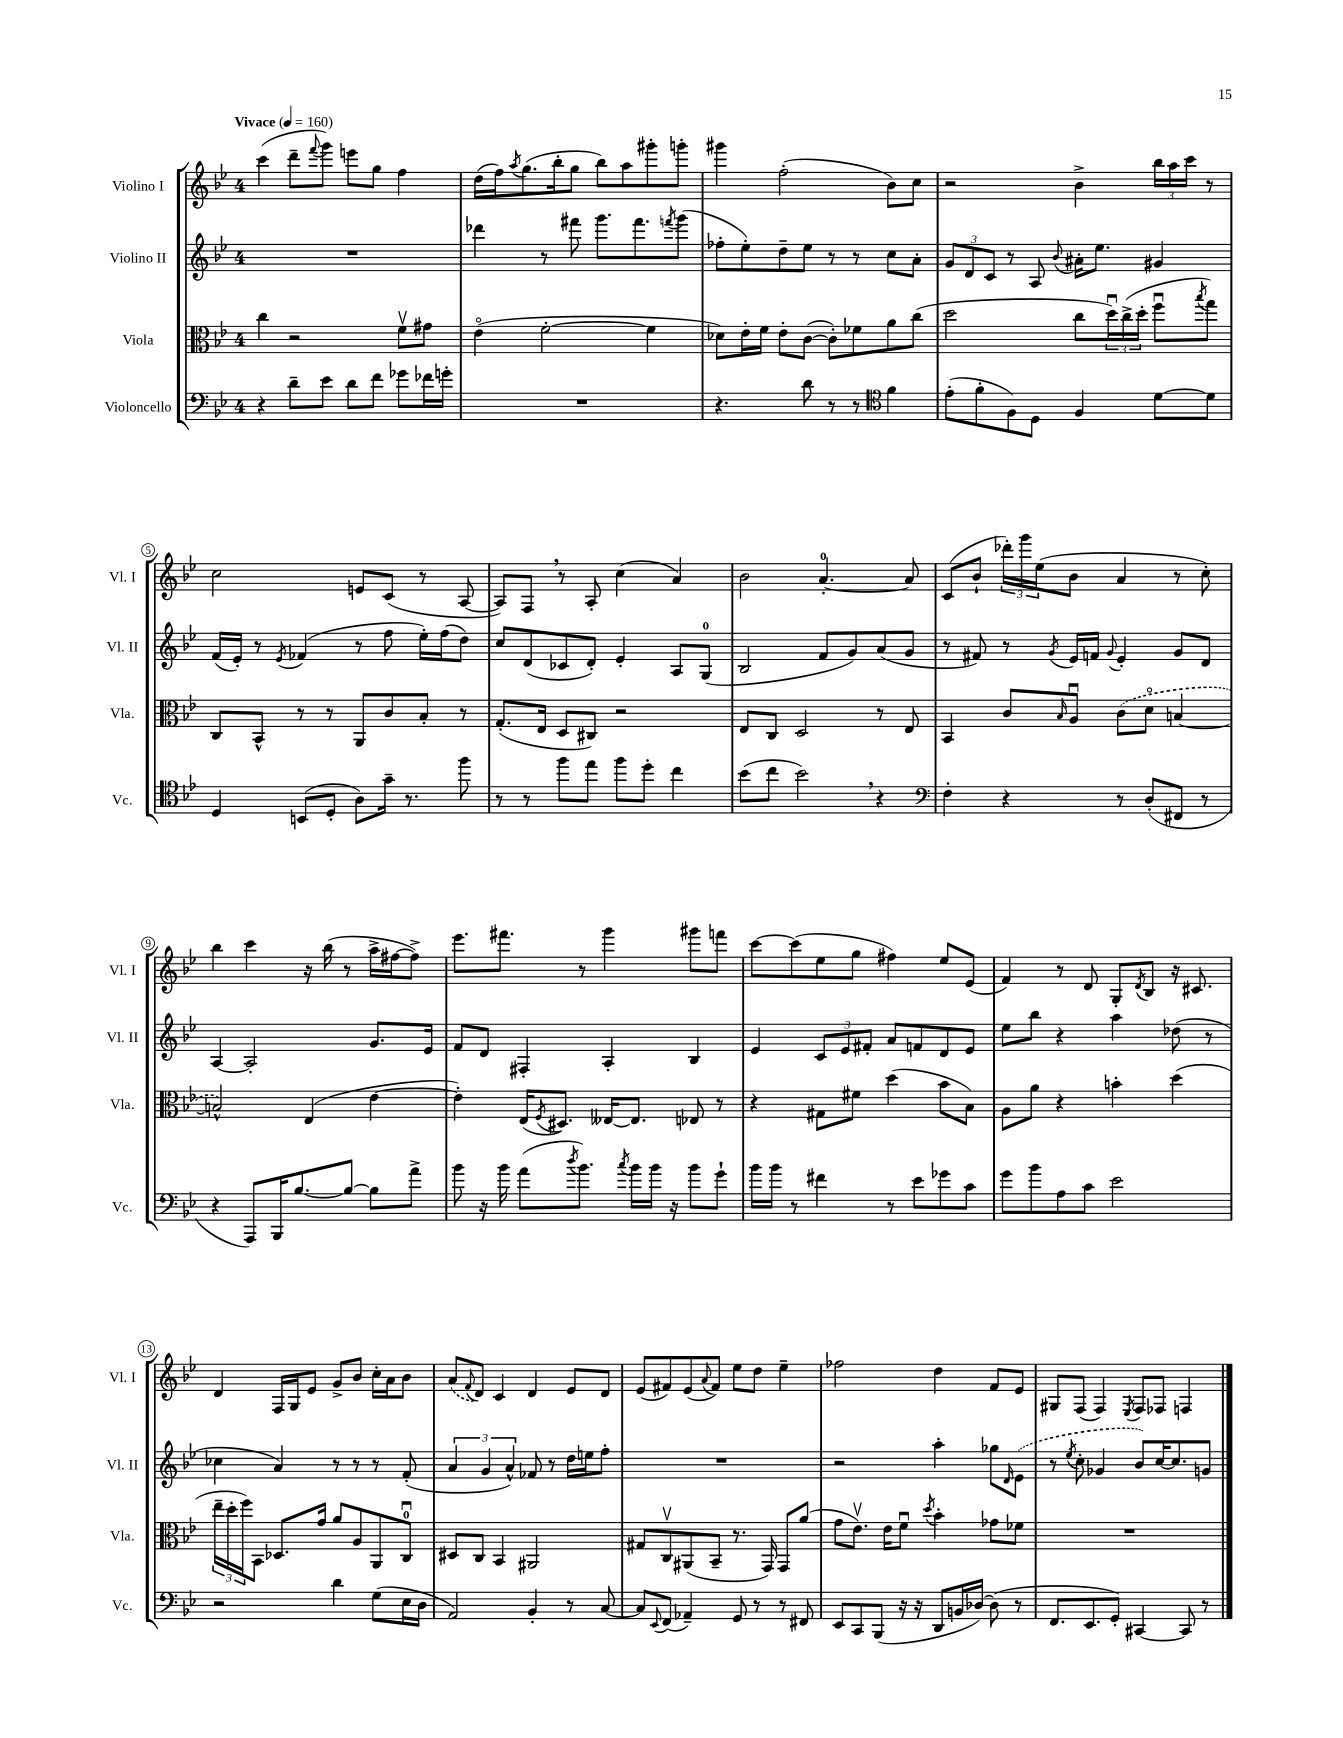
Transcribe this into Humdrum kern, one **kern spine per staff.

**kern	**kern	**kern	**kern
*part4	*part3	*part2	*part1
*staff4	*staff3	*staff2	*staff1
*I"Violoncello	*I"Viola	*I"Violino II	*I"Violino I
*I'Vc.	*I'Vla.	*I'Vl. II	*I'Vl. I
*clefF4	*clefC3	*clefG2	*clefG2
*k[b-e-]	*k[b-e-]	*k[b-e-]	*k[b-e-]
*M4/4	*M4/4	*M4/4	*M4/4
*MM160	*MM160	*MM160	*MM160
=1	=1	=1	=1
!	!	!	!LO:TX:a:B:t=Vivace
4r	4cc\	1r	(4ccc\
8d~\L	2r	.	8ddd~\L
.	.	.	8qqfff/
8e-\J	.	.	8ggg\J)
8d\L	.	.	8eeen\L
8f\J	.	.	8gg\J
8g-X\L	8fv\L	.	4ff\
16f-X\L	8g#X\J	.	.
16gn'\JJ	.	.	.
=2	=2	=2	=2
1r	(4e-\	4ddd-X\	(16dd\LL
.	.	.	16ff\J)
.	.	.	8qaa/
.	.	.	(8.gg\
.	[2f'\	8r	.
.	.	.	16bb-'\k
.	.	8fff#X\	8gg\J
.	.	8.ggg\L	8bb-\L)
.	.	.	8aa\
.	.	8.fff#\	.
.	4f\]	.	8ggg#X'\
.	.	8qfffn/	.
.	.	(8ggg\J	8gggn'\J
=3	=3	=3	=3
4.r	8d-X\L)	8ff-X'\L	4ggg#X\
.	16e-'\L	8ee-'\)	.
.	16f\JJ	.	.
.	8e-'\L	8dd~\	(2ff'\
8d\	([8c\J	8ee-\J	.
8r	8c'\L])	8r	.
8r	8f-X\	8r	.
*clefC4	*	*	*
4f\	8a\	8cc\L	8b-\L)
.	(8cc\J	8a'\J	8cc\J
=4	=4	=4	=4
(8e-'\L	2dd\	12g/L	2r
.	.	12d/	.
8f'\	.	.	.
.	.	12c/J	.
8F\)	.	8r	.
8D\J	.	8A/	.
.	.	8qqb-/	.
4F/	8cc\L	16a#X'\KL	4b-^\
.	.	8.ee-\J	.
.	24ddu\L)	.	.
.	(24cc^\	.	.
.	24dd'\JJ	.	.
[8d\L	8ffu\L	4g#X/	24bb-\LL
.	.	.	24aa\
.	.	.	24ccc\JJ
.	8qbb-/	.	.
8d\J]	8gg\J)	.	8r
!!LO:LB:g=z
=5	=5	=5	=5
4D/	8C/L	(16f/LL	2cc\
.	.	16e-'/JJ)	.
.	8BB-^^/J	8r	.
.	.	8qe-/	.
(8BBn/L	8r	(4f-X/	.
8D'/J	8r	.	.
8A\L)	8AA/L	8r	8en/L
16g~\Jk	8c/	8ff\	(8c/J
8.r	.	.	.
.	8B-'/J	16ee-'\LL)	8r
.	.	(16ff\J	.
8ff\	8r	8dd\J)	[8A/
=6	=6	=6	=6
8r	(8.G'/L	8cc/L	8A/L])
8r	.	(8d/	8F,/J
.	16E-/Jk	.	.
8ff\L	8D/L	8c-X/	8r
8ee-\J	8C#X/J)	8d'/J)	8A'/
8ff\L	2r	4e-'/	(4cc\
8dd'\J	.	.	.
4cc\	.	8A/L	4a/)
.	.	(8G/J	.
=7	=7	=7	=7
(8b-\L	8E-/L	2B-/	2b-\
8cc\J	8C/J	.	.
2b-,\)	2D/	.	.
.	.	8f/L	[4.a'/
.	.	8g/)	.
4r	8r	(8a/	.
.	8E-/	8g/J	8a/]
=8	=8	=8	=8
*clefF4	*	*	*
4F'\	4BB-/	8r	(8c/L
.	.	8f#X/)	8b-`/J
4r	8c/L	8r	24ddd-X'\LL)
.	.	.	24ggg\
.	.	.	(24ee-\J
.	16qqB-/	8qg/	.
.	8Au/J	16e-/LL	8b-\J
.	.	16fn/JJ	.
.	.	8qqg/	.
8r	(8c\L	4e-'/	4a/
(8D'/L	8d\J	.	.
8FF#X/J	[4Bn/	8g/L	8r
8r	.	8d/J	8cc'\)
!!LO:LB:g=z
=9	=9	=9	=9
4r	2Bn^^/])	[4A/	4bb-\
8AAA/L)	.	2A'/]	4ccc\
16BBB-/K	.	.	.
[8.B-/	.	.	.
.	(4E-/	.	16r
.	.	.	(16bb-\
8B-/J_	.	.	8r
8B-\L]	[4e-\	8.g/L	16aa^\LL
.	.	.	[16ff#X\J
8a^\J	.	.	8ff#^\J])
.	.	16e-/Jk	.
=10	=10	=10	=10
8b-\	4e-'\])	8f/L	8.eee-\L
16r	.	8d/J	.
16b-\	.	.	8.fff#X\J
(8a\L	(16E-/KL	4F#X'/	.
.	8qF/	.	.
.	8.D#X/J)	.	.
8qdd/	.	.	.
8.b-\J)	.	.	8r
.	[16E--X/KL	4A'/	4ggg\
8qcc/	.	.	.
16b-\LL	8.E--/J]	.	.
16b-\JJ	.	.	.
16r	.	.	.
8b-\L	8E-X/	4B-/	8ggg#X\L
8g`\J	8r	.	8fffn\J
=11	=11	=11	=11
16b-\LL	4r	4e-/	[8ccc\L
16b-\JJ	.	.	.
8r	.	.	(8ccc\]
4f#X\	8G#X\L	12c/L	8ee-\
.	.	12e-/	.
.	8f#X\J	.	8gg\J
.	.	12f#X'/J	.
8r	(4dd\	8a/L	4ff#X\)
8e-\L	.	8fn/	.
8g-X\	8b-\L	8d/	8ee-/L
8c\J	8B-\J)	8e-/J	(8e-/J
=12	=12	=12	=12
8g\L	8A\L	8ee-\L	4f/)
8b-\	8a\J	8bb-\J	.
8A\	4r	4r	8r
8c\J	.	.	8d/
2e-\	4bn'\	4aa\	8G'/L
.	.	.	8qd/
.	.	.	8B-/J
.	(4dd\	(8dd-X\	16r
.	.	.	8.c#X/
.	.	8r	.
!!LO:LB:g=z
=13	=13	=13	=13
2r	24ee-~\LL	4cc-X\	4d/
.	24dd'\	.	.
.	24ff\J)	.	.
.	8BB-\J	.	.
.	8.D-X/L	4a/)	16F/LL
.	.	.	16G/J
.	.	.	8e-/J
.	16g/Jk	.	.
4d\	8a/L	8r	8g^/L
.	8A/	8r	8b-/J
(8G\L	8AA/	8r	16cc'\LL
.	.	.	16a\J
16E-\L	8Cu/J	(8f'/	8b-\J
16D\JJ	.	.	.
=14	=14	=14	=14
2AA/)	8D#X/L	6a/	(8a/L
.	.	.	8qqf/
.	8C/J	.	8d/J)
.	.	6g/	.
.	4BB-/	.	4c/
.	.	6a^^/)	.
4BB-'/	2AA#X/	8f-X/	4d/
.	.	8r	.
8r	.	16dd\LL	8e-/L
.	.	16een\J	.
[8C/	.	8ff'\J	8d/J
=15	=15	=15	=15
8C/L]	8G#X/L	1r	(8e-/L
8qqEE-/	.	.	.
(8FF/J	8Cv/	.	8f#X/)
4AA-X~/)	(8AA#X/	.	(8e-/
.	.	.	8qqa/
.	8BB-~/J	.	8f#/J)
8GG/	8.r	.	8ee-\L
8r	.	.	8dd\J
.	16GG/)	.	.
8r	8GG/L	.	4ee-~\
8FF#X/	(8a/J	.	.
=16	=16	=16	=16
8EE-/L	8g\L	2r	2ff-X\
8CC/	8.e-v\J)	.	.
(8BBB-/J	.	.	.
.	16e-\KL	.	.
16r	8fu\J	.	.
16r	.	.	.
.	8qdd/	.	.
8DD/L	4b-'\	4aa'\	4dd\
16BBn/L	.	.	.
[16D-X/JJ)	.	.	.
(8D-\]	8g-X\L	8gg-X\L	8f/L
.	.	16qqd/	.
8r	8f-X\J	(8e-\J	8e-/J
=17	=17	=17	=17
8.FF/L	1r	8r	8G#X/L
.	.	8qee-/	.
.	.	8cc'\	(8F/J
8.EE-/	.	.	.
.	.	4g-X/	4F/)
8GG'/J)	.	.	.
.	.	.	8qE-/
[4CC#X/	.	8b-/L)	8F/L
.	.	[16cc/K	8F-X/J
.	.	8.cc/]	.
8CC#/]	.	.	4Fn/
8r	.	8gn/J	.
==	==	==	==
*-	*-	*-	*-
